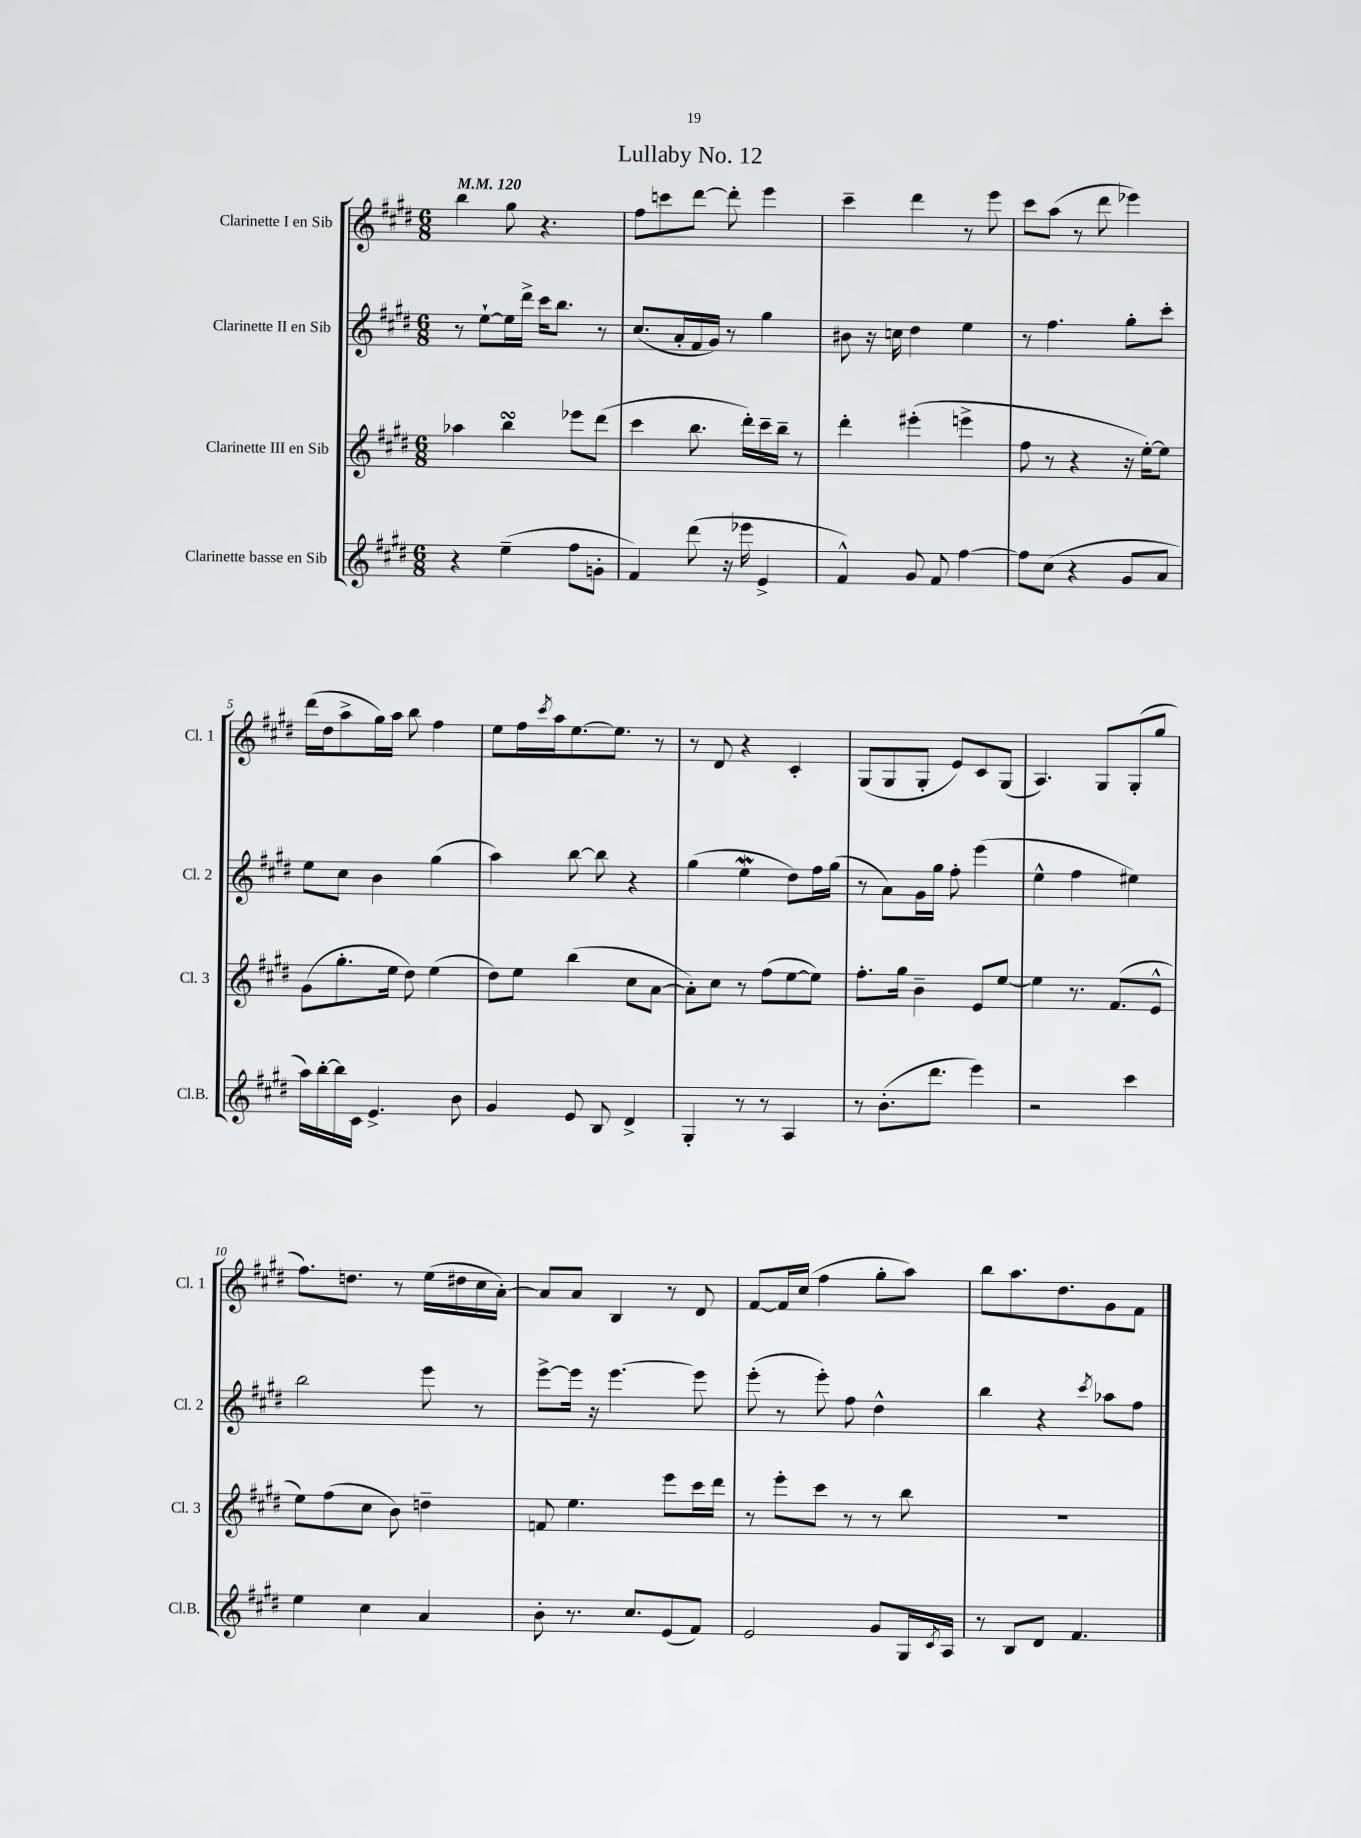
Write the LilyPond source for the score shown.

\header { title = "Lullaby No. 12" }
<<
\new StaffGroup <<
\new Staff = "s0" \with { instrumentName = "Clarinette I en Sib" shortInstrumentName = "Cl. 1" } {
    \clef treble \key e \major \numericTimeSignature \time 6/8 \tempo 4 = 120
    b''4 gis''8 r4. |
    fis''8 c'''8 dis'''8~ dis'''8-. e'''4 |
    cis'''4-- dis'''4 r8 e'''8 |
    cis'''8 a''8( r8 dis'''8 ees'''4) |
    dis'''16( dis''16 a''8-> gis''16) a''16 b''8 fis''4 |
    e''8 fis''16 \acciaccatura { cis'''8 } a''16 e''8.~ e''8. r8 |
    r8 dis'8 r4 cis'4-. |
    gis8( gis8 gis8-. e'8) cis'8 gis8( |
    a4.) gis8 gis8-.( gis''8 |
    fis''8.) d''8. r8 e''16( dis''16 cis''16 a'16~-.) |
    a'8 a'8 b4 r8 dis'8 |
    fis'8~ fis'16 cis''16( fis''4 gis''8-. a''8) |
    b''8 a''8. dis''8. gis'8 fis'8 \bar "|." |
}
\new Staff = "s1" \with { instrumentName = "Clarinette II en Sib" shortInstrumentName = "Cl. 2" } {
    \clef treble \key e \major \numericTimeSignature \time 6/8
    r8 e''8~-! e''16 dis'''16-> cis'''16 b''8. r8 |
    cis''8.( a'16-. fis'16 gis'16) r8 gis''4 |
    bis'8 r16 c''16 dis''4 e''4 |
    r8 fis''4. gis''8-. cis'''8-. |
    e''8 cis''8 b'4 gis''4( |
    a''4) b''8~ b''8 r4 |
    gis''4( e''4\mordent dis''8) fis''16 gis''16( |
    r8 a'8) gis'16 gis''16 fis''8-. e'''4( |
    e''4-^ fis''4 eis''4) |
    b''2 e'''8 r8 |
    e'''8~-> e'''16 r16 e'''4.~ e'''8 |
    e'''8-.( r8 e'''8-.) fis''8 dis''4-^ |
    b''4 r4 \acciaccatura { cis'''8 } aes''8 fis''8 \bar "|." |
}
\new Staff = "s2" \with { instrumentName = "Clarinette III en Sib" shortInstrumentName = "Cl. 3" } {
    \clef treble \key e \major \numericTimeSignature \time 6/8
    aes''4 b''4\turn ees'''8 dis'''8( |
    cis'''4 b''8. dis'''16-.) cis'''16-- b''16-- r8 |
    dis'''4-. eis'''4-.( e'''4-> |
    fis''8 r8 r4 r16 e''16~-.) e''8 |
    gis'8( gis''8.-. e''16 dis''8) e''4( |
    dis''8) e''8 b''4( cis''8 a'8~ |
    a'8-.) cis''8 r8 fis''8( e''8~ e''8) |
    fis''8.-. gis''16 b'4-- e'8 e''8~ |
    e''4 r8. fis'8.( e'8-^ |
    e''8) fis''8( cis''8 b'8) d''4-- |
    f'8 e''4. e'''8 cis'''16 dis'''16 |
    r8 e'''8-. cis'''8 r8 r8 b''8 |
    R2. \bar "|." |
}
\new Staff = "s3" \with { instrumentName = "Clarinette basse en Sib" shortInstrumentName = "Cl.B." } {
    \clef treble \key e \major \numericTimeSignature \time 6/8
    r4 e''4--( fis''8 g'8-. |
    fis'4) dis'''8( r16 ees'''16 e'4-> |
    fis'4-^) gis'8 fis'8 fis''4~ |
    fis''8 cis''8( r4 gis'8 a'8 |
    a''16) b''16~-. b''16 cis'16 e'4.-> b'8 |
    gis'4 e'8 b8 dis'4-> |
    gis4-. r8 r8 a4 |
    r8 b'8.-.( dis'''8. e'''4) |
    r2 cis'''4 |
    e''4 cis''4 a'4 |
    b'8-. r8. cis''8. e'8( fis'8) |
    e'2 gis'8 gis16 \acciaccatura { cis'8 } a16 |
    r8 b8 dis'8 fis'4. \bar "|." |
}
>>
>>
